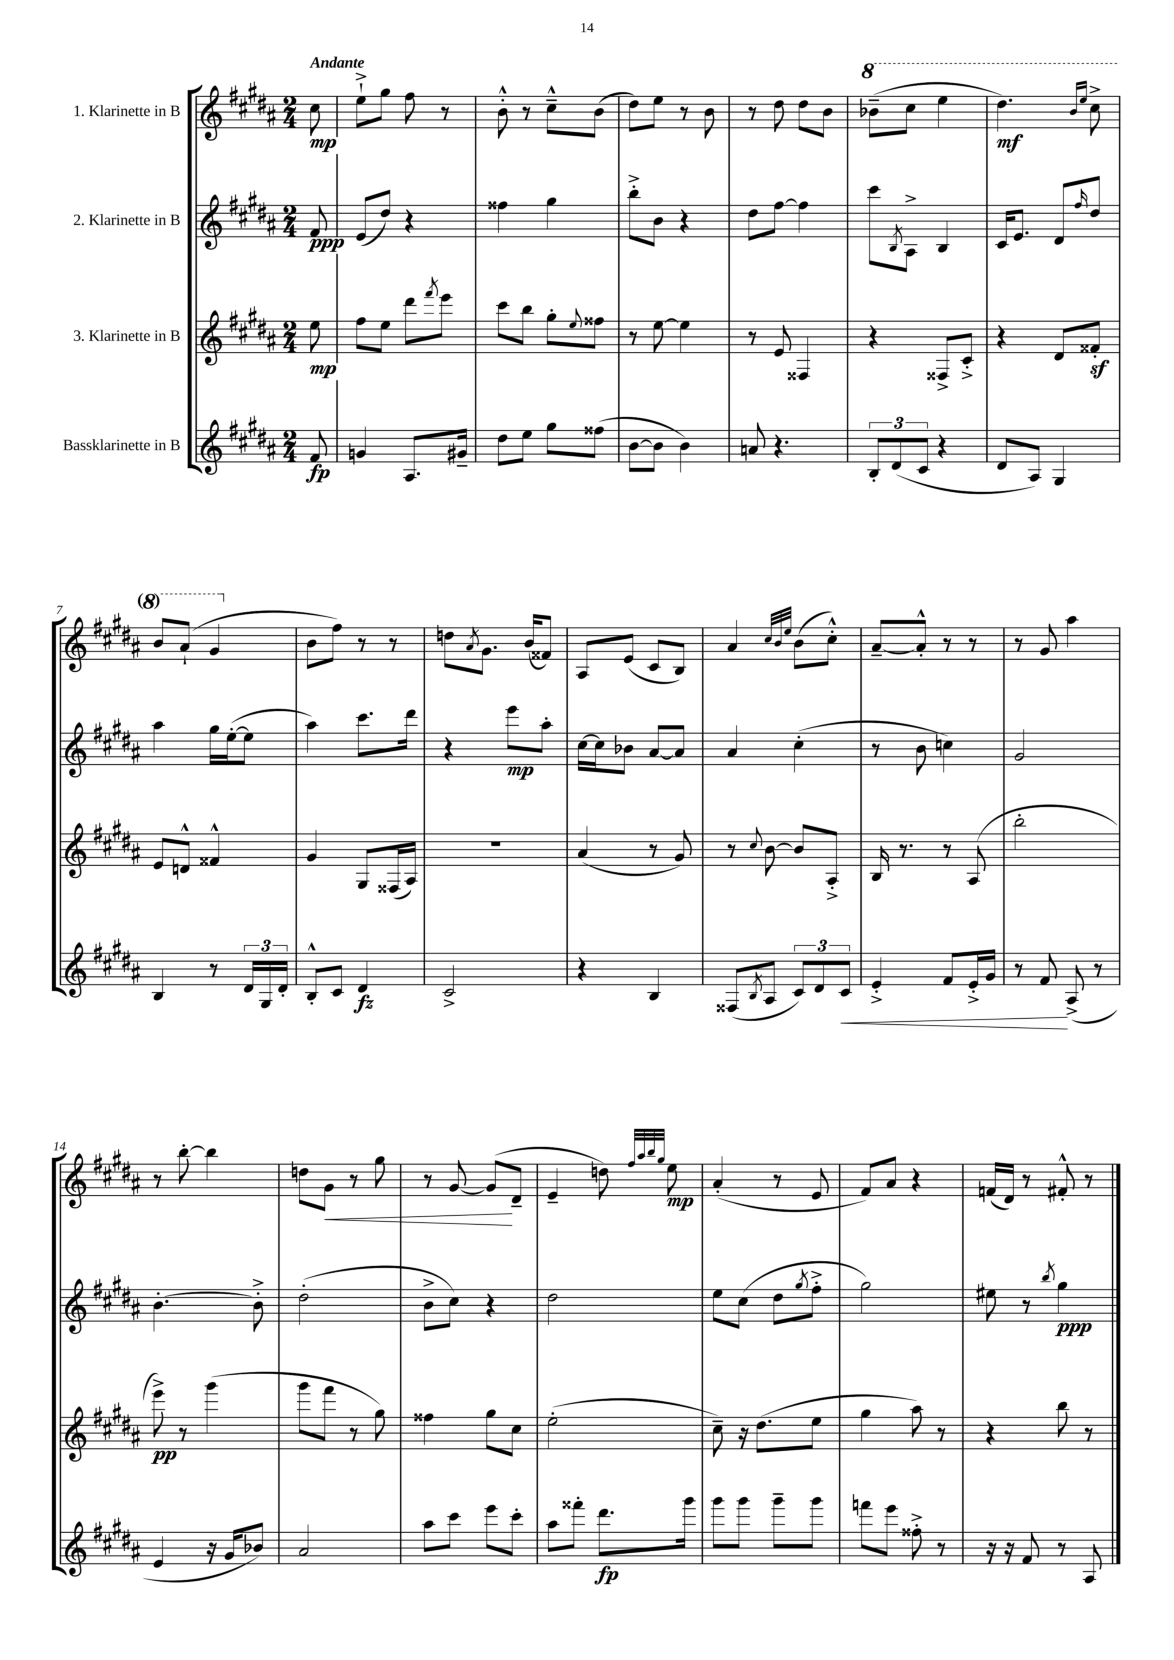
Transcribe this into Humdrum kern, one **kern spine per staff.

**kern	**dynam	**kern	**dynam	**kern	**dynam	**kern	**dynam
*part4	*part4	*part3	*part3	*part2	*part2	*part1	*part1
*staff4	*staff4	*staff3	*staff3	*staff2	*staff2	*staff1	*staff1
*I"Bassklarinette in B	*	*I"3. Klarinette in B	*	*I"2. Klarinette in B	*	*I"1. Klarinette in B	*
*clefG2	*	*clefG2	*	*clefG2	*	*clefG2	*
*k[f#c#g#d#a#]	*	*k[f#c#g#d#a#]	*	*k[f#c#g#d#a#]	*	*k[f#c#g#d#a#]	*
*M2/4	*	*M2/4	*	*M2/4	*	*M2/4	*
=	=	=	=	=	=	=	=
!	!	!	!	!	!	!LO:TX:a:B:t=Andante	!
8f#/	fp	8ee\	mp	8f#/	ppp	8cc#\	mp
=1	=1	=1	=1	=1	=1	=1	=1
4gn/	.	8ff#\L	.	(8e/L	.	8ee`^\L	.
.	.	8ee\J	.	8dd#/J)	.	8gg#\J	.
8.A#/L	.	8ddd#\L	.	4r	.	8ff#\	.
.	.	8qfff#/	.	.	.	.	.
.	.	8eee\J	.	.	.	8r	.
16g#X~/Jk	.	.	.	.	.	.	.
=2	=2	=2	=2	=2	=2	=2	=2
8dd#\L	.	8ccc#\L	.	4ff##X\	.	8b'^^\	.
8ee\J	.	8bb\J	.	.	.	8r	.
8gg#\L	.	8gg#'\L	.	4gg#\	.	8cc#~^^\L	.
.	.	8qqee/	.	.	.	.	.
(8ff##X\J	.	8ff##X\J	.	.	.	(8b\J	.
=3	=3	=3	=3	=3	=3	=3	=3
[8b\L	.	8r	.	8bb'^\L	.	8dd#\L)	.
8b\J]	.	[8ee\	.	8b\J	.	8ee\J	.
4b\)	.	4ee\]	.	4r	.	8r	.
.	.	.	.	.	.	8b\	.
=4	=4	=4	=4	=4	=4	=4	=4
8an/	.	8r	.	8dd#\L	.	8r	.
4.r	.	8e/	.	[8ff#\J	.	8dd#\	.
.	.	4F##X/	.	4ff#\]	.	8dd#\L	.
.	.	.	.	.	.	8b\J	.
=5	=5	=5	=5	=5	=5	=5	=5
*	*	*	*	*	*	*8va	*
12B'/L	.	4r	.	8ccc#\L	.	(8bb-X~\L	.
(12d#/	.	.	.	.	.	.	.
.	.	.	.	8qB/	.	.	.
.	.	.	.	8A#^\J	.	8ccc#\J	.
12c#/J	.	.	.	.	.	.	.
4r	.	8F##X^/L	.	4B/	.	4eee\	.
.	.	8c#'^/J	.	.	.	.	.
=6	=6	=6	=6	=6	=6	=6	=6
8d#/L	.	4r	.	16c#/KL	.	4.ddd#\)	mf
.	.	.	.	8.e/J	.	.	.
8A#/J)	.	.	.	.	.	.	.
4G#/	.	8d#/L	.	8d#/L	.	.	.
.	.	.	.	.	.	16qqbb/LL	.
.	.	.	.	16qqff#/	.	16qqeee/JJ	.
.	.	8f##Xz'/J	.	8dd#/J	.	8ccc#^\	.
!!LO:LB:g=z
=7	=7	=7	=7	=7	=7	=7	=7
4B/	.	8e/L	.	4aa#\	.	8bb/L	.
.	.	8dn^^/J	.	.	.	(8aa#`/J	.
8r	.	4f##X^^/	.	16gg#\LL	.	4gg#/	.
.	.	.	.	([16ee'\J	.	.	.
24d#/LL	.	.	.	8ee\J]	.	.	.
24G#/	.	.	.	.	.	.	.
24d#'/JJ	.	.	.	.	.	.	.
=8	=8	=8	=8	=8	=8	=8	=8
*	*	*	*	*	*	*X8va	*
8B'^^/L	.	4g#/	.	4aa#\)	.	8b\L	.
8c#/J	.	.	.	.	.	8ff#\J)	.
4d#/	fz	8G#/L	.	8.ccc#\L	.	8r	.
.	.	(16F##X/L	.	.	.	8r	.
.	.	16A#/JJ)	.	16ddd#\Jk	.	.	.
=9	=9	=9	=9	=9	=9	=9	=9
2c#^/	.	2r	.	4r	.	8ddn\L	.
.	.	.	.	.	.	8qa#/	.
.	.	.	.	.	.	8.g#\J	.
.	.	.	.	8eee\L	mp	.	.
.	.	.	.	.	.	(16b/KL	.
.	.	.	.	8aa#'\J	.	8f##X/J)	.
=10	=10	=10	=10	=10	=10	=10	=10
4r	.	(4a#/	.	[16cc#\LL	.	8A#/L	.
.	.	.	.	16cc#\J]	.	.	.
.	.	.	.	8b-X\J	.	(8e/J	.
4B/	.	8r	.	[8a#/L	.	8c#/L	.
.	.	8g#/)	.	8a#/J]	.	8B/J)	.
=11	=11	=11	=11	=11	=11	=11	=11
(8F##X/L	.	8r	.	4a#/	.	4a#/	.
8qB/	.	8qqcc#/	.	.	.	.	.
8A#/J	.	[8b\	.	.	.	.	.
.	.	.	.	.	.	32qqcc#/LLL	.
.	.	.	.	.	.	32qqb/	.
.	.	.	.	.	.	32qqee/JJJ	.
12c#/L)	.	8b/L]	.	(4cc#'\	.	(8b\L	.
12d#/	.	.	.	.	.	.	.
.	.	8A#'^/J	.	.	.	8cc#'^^\J)	.
!	!LO:HP:b	!	!	!	!	!	!
12c#/J	<	.	.	.	.	.	.
=12	=12	=12	=12	=12	=12	=12	=12
4e'^/	.	16B/	.	8r	.	[8a#~/L	.
.	.	8.r	.	.	.	.	.
.	.	.	.	8b\	.	8a#'^^/J]	.
8f#/L	.	8r	.	4ccn\)	.	8r	.
16e'^/L	.	(8A#/	.	.	.	8r	.
16g#/JJ	.	.	.	.	.	.	.
=13	=13	=13	=13	=13	=13	=13	=13
8r	.	2bb'\	.	2g#/	.	8r	.
8f#/	.	.	.	.	.	8g#/	.
(8A#^/	[	.	.	.	.	4aa#\	.
8r	.	.	.	.	.	.	.
!!LO:LB:g=z
=14	=14	=14	=14	=14	=14	=14	=14
4e/	.	8eee^\)	pp	[4.b'\	.	8r	.
.	.	8r	.	.	.	[8bb'\	.
16r	.	(4ggg#\	.	.	.	4bb\]	.
16g#/KL	.	.	.	.	.	.	.
8b-X/J)	.	.	.	8b'^\]	.	.	.
=15	=15	=15	=15	=15	=15	=15	=15
2a#/	.	8ggg#\L	.	(2dd#'\	.	8ddn\L	.
!	!	!	!	!	!	!	!LO:HP:b
.	.	8fff#\J	.	.	.	8g#\J	<
.	.	8r	.	.	.	8r	.
.	.	8gg#\)	.	.	.	8gg#\	.
=16	=16	=16	=16	=16	=16	=16	=16
8aa#\L	.	4ff##X\	.	8b^\L	.	8r	.
8ccc#\J	.	.	.	8cc#\J)	.	[8g#/	.
8eee\L	.	8gg#\L	.	4r	.	(8g#/L]	.
8ccc#'\J	.	8cc#\J	.	.	.	8d#~/J	[
=17	=17	=17	=17	=17	=17	=17	=17
8aa#\L	.	(2ee'\	.	2dd#\	.	4e~/	.
8fff##X'\J	.	.	.	.	.	.	.
8.ddd#\L	fp	.	.	.	.	8ddn\)	.
.	.	.	.	.	.	32qqff#/LLL	.
.	.	.	.	.	.	32qqaa#/	.
.	.	.	.	.	.	32qqbb/	.
.	.	.	.	.	.	32qqgg#/JJJ	.
.	.	.	.	.	.	8ee\	mp
16ggg#\Jk	.	.	.	.	.	.	.
=18	=18	=18	=18	=18	=18	=18	=18
8ggg#\L	.	8cc#~\)	.	8ee\L	.	(4a#'/	.
8ggg#\J	.	16r	.	(8cc#\J	.	.	.
.	.	(8.dd#\L	.	.	.	.	.
8ggg#~\L	.	.	.	8dd#\L	.	8r	.
.	.	.	.	8qgg#/	.	.	.
8ggg#\J	.	8ee\J	.	8ff#'^\J	.	8e/	.
=19	=19	=19	=19	=19	=19	=19	=19
8fffn\L	.	4gg#\	.	2gg#\)	.	8f#/L)	.
8eee\J	.	.	.	.	.	8a#/J	.
8ff##X'^\	.	8aa#\)	.	.	.	4r	.
8r	.	8r	.	.	.	.	.
=20	=20	=20	=20	=20	=20	=20	=20
16r	.	4r	.	8ee#X\	.	(16fn/LL	.
16r	.	.	.	.	.	16d#/JJ)	.
8f#/	.	.	.	8r	.	8r	.
.	.	.	.	8qbb/	.	.	.
8r	.	8bb\	.	4gg#\	ppp	8f#X'^^/	.
8A#/	.	8r	.	.	.	8r	.
==	==	==	==	==	==	==	==
*-	*-	*-	*-	*-	*-	*-	*-
